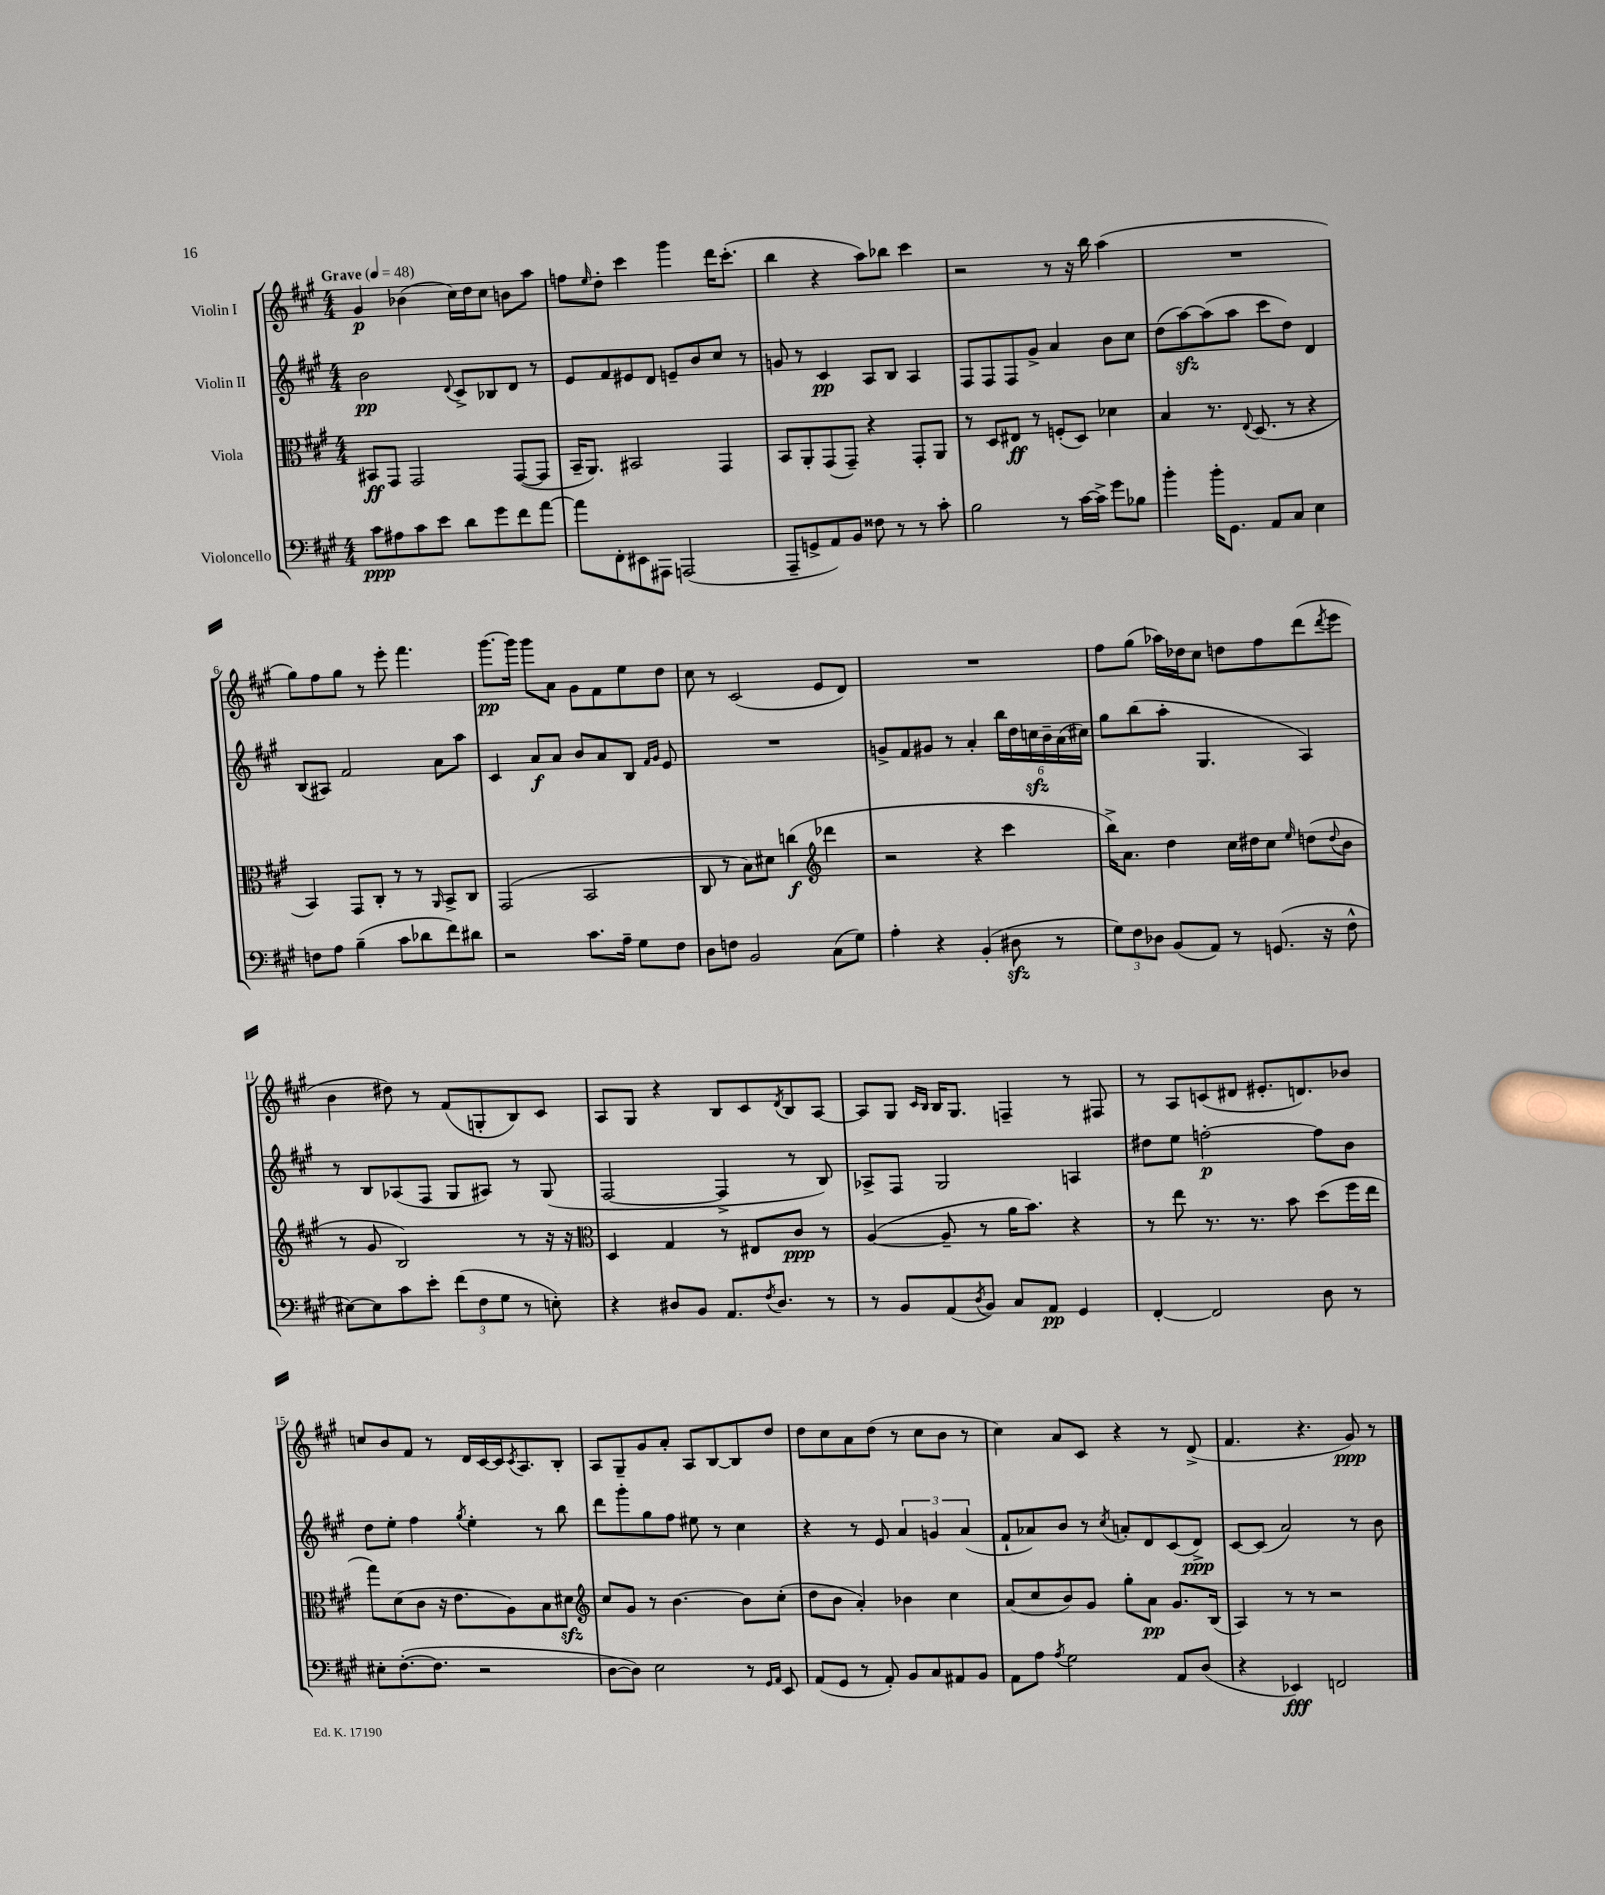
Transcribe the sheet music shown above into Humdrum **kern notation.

**kern	**dynam	**kern	**dynam	**kern	**dynam	**kern	**dynam
*part4	*part4	*part3	*part3	*part2	*part2	*part1	*part1
*staff4	*staff4	*staff3	*staff3	*staff2	*staff2	*staff1	*staff1
*I"Violoncello	*	*I"Viola	*	*I"Violin II	*	*I"Violin I	*
*clefF4	*	*clefC3	*	*clefG2	*	*clefG2	*
*k[f#c#g#]	*	*k[f#c#g#]	*	*k[f#c#g#]	*	*k[f#c#g#]	*
*M4/4	*	*M4/4	*	*M4/4	*	*M4/4	*
*MM48	*	*MM48	*	*MM48	*	*MM48	*
=1	=1	=1	=1	=1	=1	=1	=1
!	!	!	!	!	!	!LO:TX:a:B:t=Grave	!
8c#\L	ppp	8BB#X/L	ff	2b\	pp	4g#/	p
8A#X\	.	8GG#/J	.	.	.	.	.
8c#\	.	2GG#/	.	.	.	(4b-X\	.
8e\J	.	.	.	.	.	.	.
.	.	.	.	8qqd/	.	.	.
8d\L	.	.	.	8c#^/L	.	16cc#\LL)	.
.	.	.	.	.	.	16dd\J	.
8g#\	.	.	.	8B-X/	.	8cc#\J	.
8f#\	.	([8GG#/L	.	8d/J	.	8bn\L	.
[8a\J	.	8GG#/J]	.	8r	.	8aa\J	.
=2	=2	=2	=2	=2	=2	=2	=2
8a\L]	.	16BB~/KL	.	8e/L	.	8ffn\L	.
.	.	8.AA/J)	.	.	.	.	.
.	.	.	.	.	.	16qqee/	.
8FF#'\	.	.	.	8f#/	.	8dd'\J	.
8EE#X\	.	2BB#X/	.	8e#X/	.	4ccc#\	.
8AAA#X\J	.	.	.	8d/J	.	.	.
(2AAAn/	.	.	.	8en~/L	.	4ggg#\	.
.	.	.	.	8b/	.	.	.
.	.	4GG#/	.	8cc#/J	.	16ddd\KL	.
.	.	.	.	.	.	(8.ccc#'\J	.
.	.	.	.	8r	.	.	.
=3	=3	=3	=3	=3	=3	=3	=3
8AAA~/L	.	8BB/L	.	8gn/	.	4bb\	.
8GGn^/	.	8AA'/	.	8r	.	.	.
8AA/)	.	(8GG#/	.	4c#/	pp	4r	.
8BB/J	.	8GG#~/J)	.	.	.	.	.
8F##X\	.	4r	.	8A/L	.	8aa\L)	.
8r	.	.	.	8B/J	.	8bb-X\J	.
8r	.	8GG#'/L	.	4A/	.	4ccc#\	.
8c#'\	.	8AA/J	.	.	.	.	.
=4	=4	=4	=4	=4	=4	=4	=4
2B\	.	8r	.	8F#/L	.	2r	.
.	.	8D/L	.	8F#/	.	.	.
.	.	8E#X/J	ff	8F#/	.	.	.
.	.	8r	.	8g#^/J	.	.	.
8r	.	(8Fn'/L	.	4a/	.	8r	.
[16c#\LL	.	8D/J)	.	.	.	16r	.
16c#^\JJ]	.	.	.	.	.	16bb\	.
8g#\L	.	4d-X\	.	8b\L	.	(4aa\	.
8B-X\J	.	.	.	8cc#\J	.	.	.
=5	=5	=5	=5	=5	=5	=5	=5
4b'\	.	4B/	.	(8dd\L	.	1r	.
.	.	.	.	[8aazz\)	.	.	.
16b'\KL	.	8.r	.	(8aa\]	.	.	.
8.GG#\J	.	.	.	.	.	.	.
.	.	.	.	8aa\J	.	.	.
.	.	8qqE/	.	.	.	.	.
.	.	(8.D/	.	.	.	.	.
8AA/L	.	.	.	8ccc#\L	.	.	.
8C#/J	.	8r	.	8dd\J)	.	.	.
4E\	.	4r	.	4d/	.	.	.
!!LO:LB:g=z
=6	=6	=6	=6	=6	=6	=6	=6
8Fn\L	.	4BB/)	.	(8B/L	.	8gg#\L)	.
8A\J	.	.	.	8A#X/J)	.	8ff#\	.
(4B~\	.	8GG#/L	.	2f#/	.	8gg#\J	.
.	.	8C#'/J	.	.	.	8r	.
8c#\L	.	8r	.	.	.	8eee'\	.
8d-X\	.	8r	.	.	.	4.fff#\	.
.	.	16qqAA/	.	.	.	.	.
8f#\)	.	8BB^/L	.	8a\L	.	.	.
8d#X\J	.	8C#/J	.	8aa\J	.	.	.
=7	=7	=7	=7	=7	=7	=7	=7
2r	.	(2GG#/	.	4c#/	.	[8.ggg#\L	pp
.	.	.	.	.	.	16ggg#\Jk]	.
.	.	.	.	8a/L	f	8ggg#\L	.
.	.	.	.	8a/J	.	8a\J	.
8.c#\L	.	2BB/	.	8b/L	.	8g#\L	.
.	.	.	.	8a/	.	8f#\	.
16A~\Jk	.	.	.	.	.	.	.
8G#\L	.	.	.	8B/J	.	8ee\	.
.	.	.	.	16qqf#/LL	.	.	.
.	.	.	.	16qqg#/JJ	.	.	.
8F#\J	.	.	.	8e/	.	8dd\J	.
=8	=8	=8	=8	=8	=8	=8	=8
8D\L	.	8C#/	.	1r	.	8cc#\	.
8Fn\J	.	8r	.	.	.	8r	.
2BB/	.	8B\L)	.	.	.	(2c#/	.
.	.	8d#X\J	.	.	.	.	.
.	.	(4ccn\	f	.	.	.	.
*	*	*clefG2	*	*	*	*	*
(8C#\L	.	4ddd-X\	.	.	.	8e/L	.
8G#\J)	.	.	.	.	.	8d/J)	.
=9	=9	=9	=9	=9	=9	=9	=9
4A'\	.	2r	.	8gn^/L	.	1r	.
.	.	.	.	8f#/	.	.	.
4r	.	.	.	8g#X/J	.	.	.
.	.	.	.	8r	.	.	.
(4BB'/	.	4r	.	4a'/	.	.	.
8D#Xzz\	.	4ccc#\	.	24bb\LL	.	.	.
.	.	.	.	24dd\	.	.	.
.	.	.	.	24ccnzz\	.	.	.
8r	.	.	.	24b~\	.	.	.
.	.	.	.	(24a\	.	.	.
.	.	.	.	24cc#X\JJ)	.	.	.
=10	=10	=10	=10	=10	=10	=10	=10
12G#\L)	.	16bb^\KL)	.	8gg#\L	.	8ff#\L	.
.	.	8.a\J	.	.	.	.	.
12F#\	.	.	.	.	.	.	.
.	.	.	.	(8bb\	.	(8gg#\J	.
12D-X\J	.	.	.	.	.	.	.
(8BB/L	.	4dd\	.	8aa'\J	.	16aa-X\LL)	.
.	.	.	.	.	.	16dd-X\J	.
8AA/J)	.	.	.	4.G#/	.	8cc#\J	.
8r	.	16cc#\LL	.	.	.	8ddn\L	.
.	.	16dd#X\J	.	.	.	.	.
(8.GGn/	.	8cc#\J	.	.	.	8ff#\	.
.	.	16qqee/	.	.	.	.	.
.	.	(8ddn\L	.	4A/)	.	(8ddd\	.
16r	.	.	.	.	.	.	.
.	.	8qqdd/	.	.	.	8qddd/	.
8F#^^\	.	8b\J	.	.	.	8eee\J	.
!!LO:LB:g=z
=11	=11	=11	=11	=11	=11	=11	=11
[8E#X\L)	.	8r	.	8r	.	4b\	.
8E#\]	.	8g#/	.	8B/L	.	.	.
8c#\	.	2B/)	.	(8A-X/	.	8dd#X\)	.
8e'\J	.	.	.	8F#/J	.	8r	.
(12f#\L	.	.	.	8G#/L	.	(8f#/L	.
12F#\	.	.	.	.	.	.	.
.	.	.	.	8A#X/J)	.	8Gn'/	.
12G#\J	.	.	.	.	.	.	.
8r	.	8r	.	8r	.	8B/)	.
8En'\)	.	16r	.	(8G#/	.	8c#/J	.
.	.	16r	.	.	.	.	.
=12	=12	=12	=12	=12	=12	=12	=12
*	*	*clefC3	*	*	*	*	*
4r	.	4D/	.	[2F#/	.	8A/L	.
.	.	.	.	.	.	8G#/J	.
8D#X/L	.	4G#/	.	.	.	4r	.
8BB/J	.	.	.	.	.	.	.
8.AA/L	.	8r	.	4F#^/]	.	8B/L	.
.	.	8E#X/L	.	.	.	8c#/	.
8qF#/	.	.	.	.	.	.	.
8.D#/J	.	.	.	.	.	.	.
.	.	.	.	.	.	8qd/	.
.	.	8c#/J	ppp	8r	.	8B/	.
8r	.	8r	.	8B/)	.	[8A/J	.
=13	=13	=13	=13	=13	=13	=13	=13
8r	.	([4A/	.	8A-X^/L	.	8A/L]	.
8BB/L	.	.	.	8F#/J	.	8G#/J	.
.	.	.	.	.	.	16qqc#/LL	.
.	.	.	.	.	.	16qqB/JJ	.
(8AA/	.	8A~/]	.	2G#/	.	16B/KL	.
.	.	.	.	.	.	8.G#/J	.
8qD/	.	.	.	.	.	.	.
8BB/J)	.	8r	.	.	.	.	.
8C#/L	.	16a\KL	.	.	.	4Fn~/	.
.	.	8.b\J)	.	.	.	.	.
8AA/J	pp	.	.	.	.	.	.
4GG#/	.	4r	.	4An/	.	8r	.
.	.	.	.	.	.	8F#X/	.
=14	=14	=14	=14	=14	=14	=14	=14
[4FF#'/	.	8r	.	8dd#X\L	.	8r	.
.	.	8ee\	.	8ee\J	.	8A/L	.
2FF#/]	.	8.r	.	[2ffn'\	p	(8cn/	.
.	.	.	.	.	.	8d#X/J	.
.	.	8.r	.	.	.	.	.
.	.	.	.	.	.	8.e#X'/L	.
.	.	8b\	.	.	.	.	.
.	.	.	.	.	.	8.dn/)	.
8D\	.	(8dd\L	.	8ff\L]	.	.	.
8r	.	16ff#\L	.	8b\J	.	8b-X/J	.
.	.	16ee\JJ	.	.	.	.	.
!!LO:LB:g=z
=15	=15	=15	=15	=15	=15	=15	=15
8E#X'\L	.	8gg#\L)	.	8dd\L	.	8ccn/L	.
([8.F#'\	.	(8d\	.	8ee'\J	.	8b/	.
.	.	8c#\J	.	4ff#\	.	8f#/J	.
8.F#\J]	.	.	.	.	.	.	.
.	.	16r	.	.	.	8r	.
.	.	8.e\L	.	.	.	.	.
.	.	.	.	8qgg#/	.	.	.
2r	.	.	.	4ee'\	.	16d/LL	.
.	.	.	.	.	.	[16c#/	.
.	.	8A\)	.	.	.	16c#/J]	.
.	.	.	.	.	.	8qc#/	.
.	.	.	.	.	.	8.A/	.
.	.	8B\	.	8r	.	.	.
.	.	8d#Xzz\J	.	8bb\	.	8B'/J	.
=16	=16	=16	=16	=16	=16	=16	=16
*	*	*clefG2	*	*	*	*	*
[8D\L	.	8cc#/L	.	8ddd\L	.	8A/L	.
8D\J])	.	8g#/J	.	8ggg#'\	.	8G#~/	.
2E\	.	8r	.	8gg#\	.	8g#/	.
.	.	[4.b\	.	8ff#\J	.	8a'/J	.
.	.	.	.	8ee#X\	.	8A/L	.
.	.	.	.	8r	.	[8B/	.
8r	.	8b\L]	.	4cc#\	.	8B/]	.
16qqGG#/LL	.	.	.	.	.	.	.
16qqAA/JJ	.	.	.	.	.	.	.
8EE/	.	(8cc#'\J	.	.	.	8dd/J	.
=17	=17	=17	=17	=17	=17	=17	=17
(8AA/L	.	8dd\L	.	4r	.	8dd\L	.
8GG#/J	.	8b\J	.	.	.	8cc#\	.
8r	.	4a'/)	.	8r	.	8a\	.
8AA'/)	.	.	.	8e/	.	(8dd\J	.
8BB/L	.	4b-X\	.	6a/	.	8r	.
8C#/	.	.	.	.	.	8cc#\L	.
.	.	.	.	6gn/	.	.	.
8AA#X/	.	4cc#\	.	.	.	8b\J	.
.	.	.	.	(6a/	.	.	.
8BB/J	.	.	.	.	.	8r	.
=18	=18	=18	=18	=18	=18	=18	=18
8AA\L	.	(8a/L	.	8f#`/L	.	4cc#\)	.
8A\J	.	8cc#/	.	8a-X/)	.	.	.
8qA/	.	.	.	.	.	.	.
2G#\	.	8b/)	.	8b/J	.	8a/L	.
.	.	8g#/J	.	8r	.	8c#/J	.
.	.	.	.	8qcc#/	.	.	.
.	.	8gg#'\L	.	8an'/L	.	4r	.
.	.	8a\J	pp	8d/	.	.	.
8AA/L	.	8.g#/L	.	(8c#/	.	8r	.
(8D/J	.	.	.	8d^/J)	ppp	(8d^/	.
.	.	(16B/Jk	.	.	.	.	.
=19	=19	=19	=19	=19	=19	=19	=19
4r	.	4A/)	.	[8c#/L	.	4.f#/	.
.	.	.	.	(8c#/J]	.	.	.
4EE-X/)	fff	8r	.	2a/)	.	.	.
.	.	8r	.	.	.	4.r	.
2FFn/	.	2r	.	.	.	.	.
.	.	.	.	8r	.	8g#/)	ppp
.	.	.	.	8b\	.	8r	.
==	==	==	==	==	==	==	==
*-	*-	*-	*-	*-	*-	*-	*-
